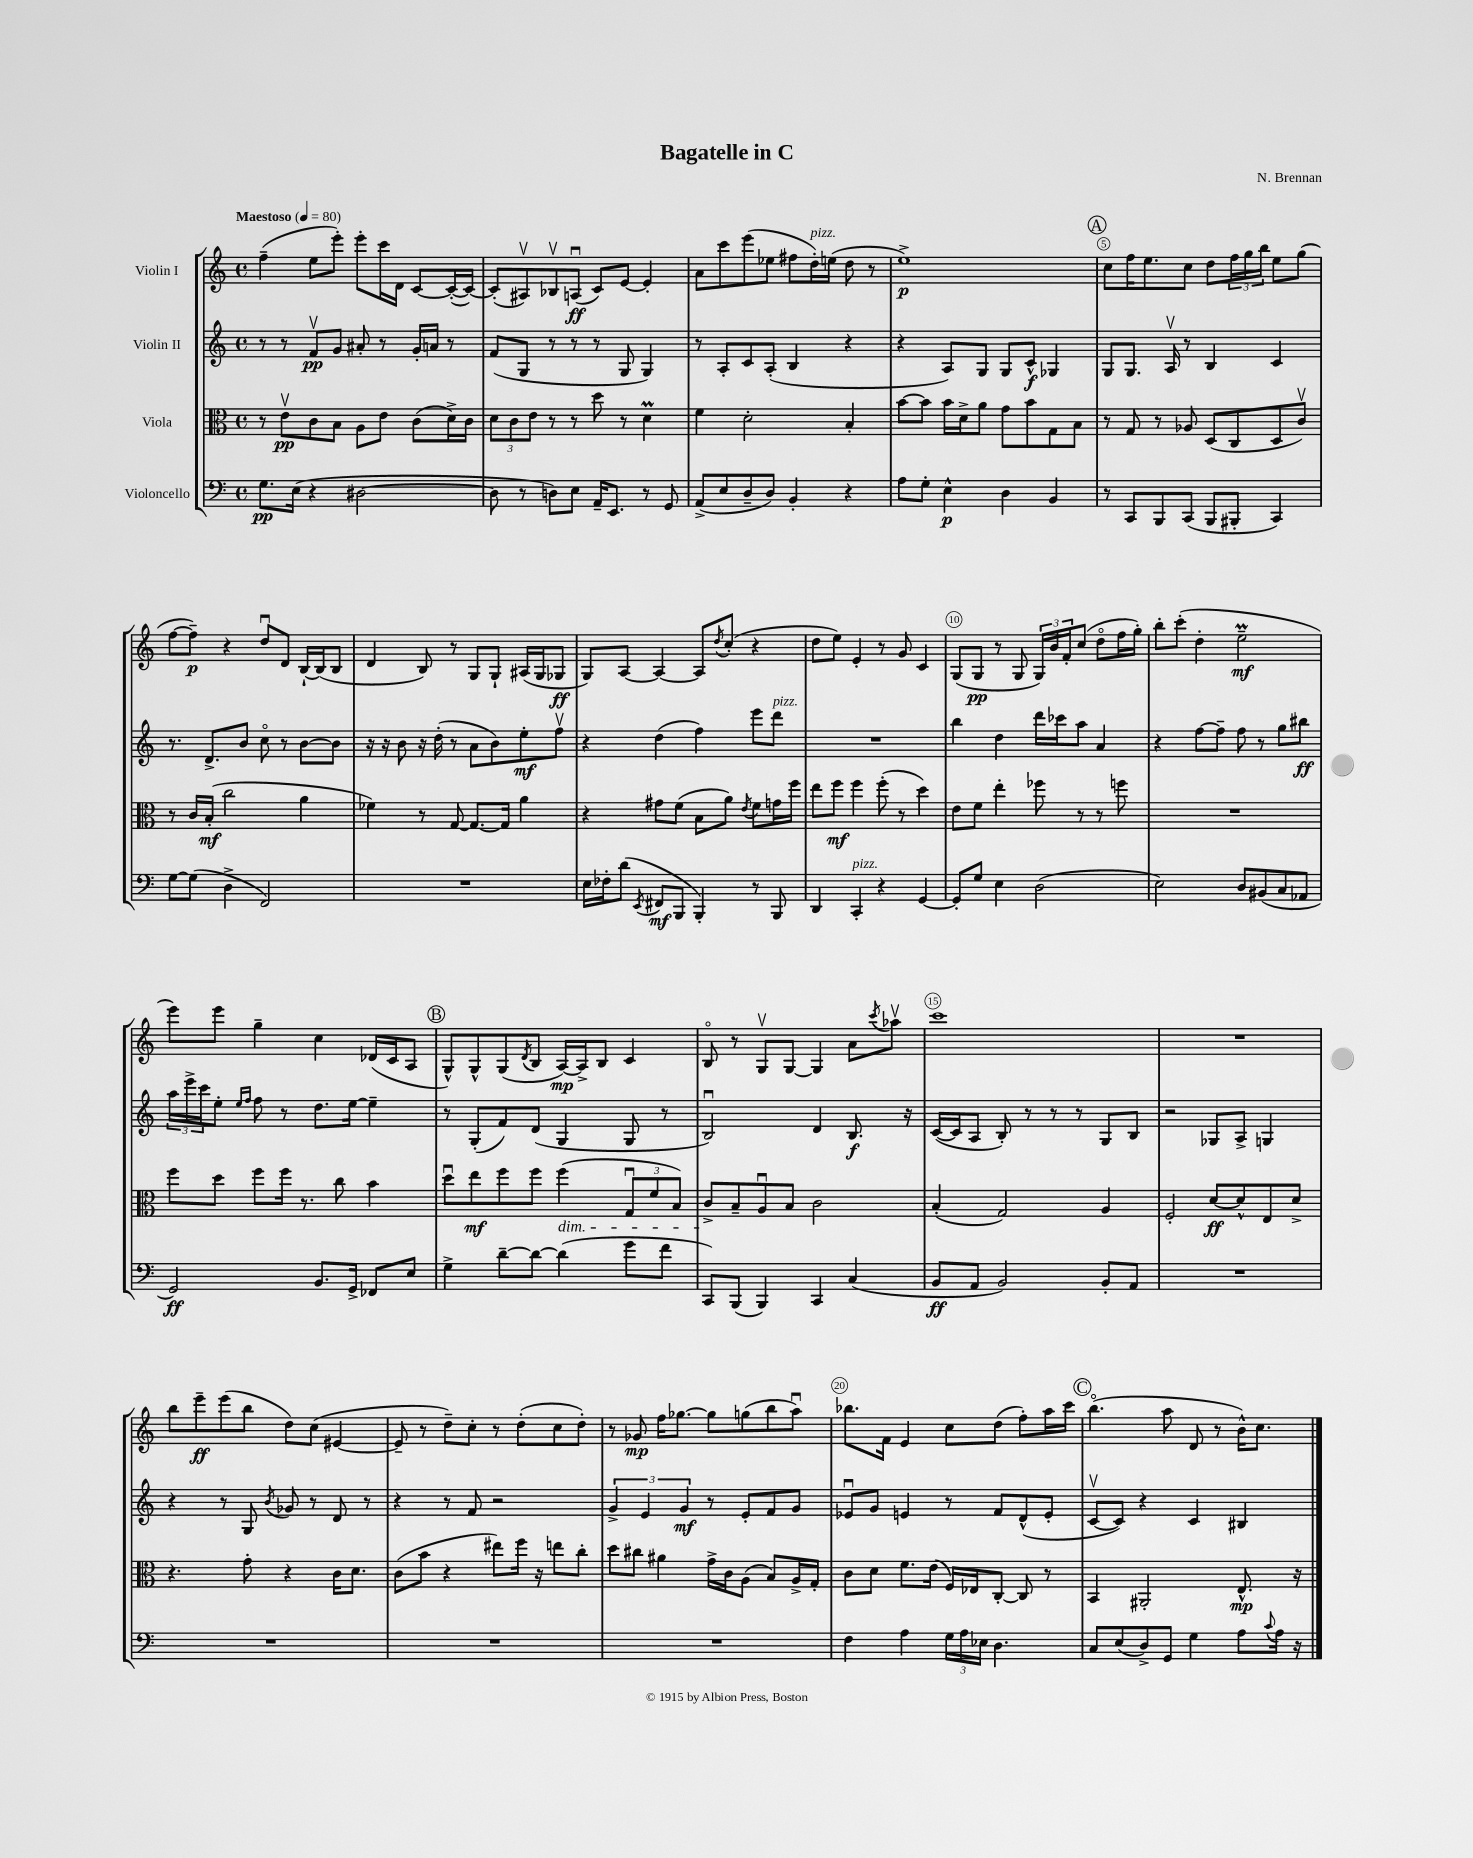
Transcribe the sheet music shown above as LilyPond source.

\header { title = "Bagatelle in C" composer = "N. Brennan" }
<<
\new StaffGroup <<
\new Staff = "s0" \with { instrumentName = "Violin I" } {
    \clef treble \key c \major \defaultTimeSignature \time 4/4 \tempo "Maestoso" 4 = 80
    f''4--( e''8 e'''8-.) e'''8-. c'''16 d'16 c'8~ c'16~-.( c'16~) |
    c'8-.( ais8\upbow) bes8\upbow a8\downbow\ff( c'8) e'8~ e'4-. |
    a'8 c'''8 e'''8( ees''8 fis''8 d''16-.^\markup { \italic "pizz." }) e''16( d''8 r8 |
    e''1->\p) |
    \mark \markup { \circle "A" } c''8 f''16 e''8. c''8 d''8 \tuplet 3/2 { f''16 g''16 b''16 } e''8 g''8( |
    f''8~ f''8--\p) r4 d''8\downbow d'8 b16~-! b16( b8 |
    d'4 b8) r8 g8 g8-! ais16( g16 ges8\ff |
    g8) a8~ a4~ a8 \acciaccatura { d''8 } c''8-.( r4 |
    d''8 e''8) e'4-. r8 g'8 c'4 |
    g8( g8\pp r8 g8 \tuplet 3/2 { g16) b'16 f'16-. } c''8( d''8\flageolet f''16 g''16-.) |
    b''8-. c'''8-.( d''4-. e''2--\prall\mf |
    e'''8) e'''8 g''4-- c''4 des'16( c'16 a8 |
    \mark \markup { \circle "B" } g8-^) g8-^ g8( \acciaccatura { d'8 } b8 a16~\mp) a16-> b8 c'4 |
    b8\flageolet r8 g8\upbow g8~ g4 a'8 \acciaccatura { c'''8 } aes''8\upbow |
    c'''1 |
    R1 |
    b''8 e'''8--\ff e'''8( b''8 d''8) c''8( eis'4~ |
    eis'8-- r8 d''8--) c''8-. r8 d''8-.( c''8 d''8-.) |
    r8 ges'8\mp f''16 ges''8.~ ges''8 g''8( b''8 a''8\downbow) |
    bes''8. f'16 e'4 c''8 d''8( f''8-.) a''16 c'''16 |
    \mark \markup { \circle "C" } b''4.\flageolet( a''8 d'8 r8 b'16-^) c''8. \bar "|." |
}
\new Staff = "s1" \with { instrumentName = "Violin II" } {
    \clef treble \key c \major \defaultTimeSignature \time 4/4
    r8 r8 f'8\upbow\pp g'8 ais'8-. r8 g'16-. a'16 r8 |
    f'8( g8 r8 r8 r8 g8 g4) |
    r8 a8-. c'8 a8-.( b4 r4 |
    r4 a8) g8 g8 c'8-^\f ges4 |
    \mark \markup { \circle "A" } g8 g8. a16\upbow r8 b4 c'4 |
    r8. d'8.-> b'8 c''8\flageolet r8 b'8~ b'8 |
    r16 r16 b'8 r16 d''16-.( r8 a'8 b'8) e''8-.\mf f''8\upbow |
    r4 d''4( f''4) e'''8 d'''8^\markup { \italic "pizz." } |
    R1 |
    b''4 d''4 d'''16 ces'''16 a''8 a'4 |
    r4 f''8~ f''8-- f''8 r8 g''8 bis''8\ff |
    \tuplet 3/2 { a''16 e'''16-> c'''16 } e''8-. \grace { e''16 f''16 } f''8 r8 d''8. e''16~ e''4-- |
    \mark \markup { \circle "B" } r8 g8-.( f'8) d'8( g4 g8 r8 |
    b2\downbow) d'4 b8.\f r16 |
    c'16~( c'16 a8 b8-.) r8 r8 r8 g8 b8 |
    r2 ges8 a8-> g4 |
    r4 r8 g8 \acciaccatura { b'8 } ges'8 r8 d'8 r8 |
    r4 r8 f'8 r2 |
    \tuplet 3/2 { g'4-> e'4 g'4\mf } r8 e'8-. f'8 g'8 |
    ees'8\downbow g'8 e'4 r8 f'8 d'8-^( e'8-. |
    \mark \markup { \circle "C" } c'8~\upbow c'8) r4 c'4 bis4 \bar "|." |
}
\new Staff = "s2" \with { instrumentName = "Viola" } {
    \clef alto \key c \major \defaultTimeSignature \time 4/4
    r8 e'8\upbow\pp c'8 b8 a8 e'8 c'8( d'16->) c'16 |
    \tuplet 3/2 { d'8 c'8 e'8 } r8 r8 d''8 r8 d'4\prall |
    f'4 d'2-. b4-. |
    b'8~ b'8 b'16 d'16-> a'8 g'8 b'8 g8 b8 |
    \mark \markup { \circle "A" } r8 g8 r8 aes8 d8( c8 d8 c'8\upbow) |
    r8 c'16 b16-.\mf( c''2 a'4 |
    fes'4) r8 g8~ g8.~ g16 a'4 |
    r4 gis'8 f'8( b8 a'8) \acciaccatura { e'8 } f'8 g'16 f''16 |
    e''8 f''8\mf f''4 f''8-.( r8 d''4) |
    e'8 f'8 e''4-. fes''8 r8 r8 f''8 |
    R1 |
    f''8 d''8 f''8 f''16 r8. c''8 b'4 |
    \mark \markup { \circle "B" } d''8\downbow e''8\mf f''8 f''8 f''4\dim( \tuplet 3/2 { g8\downbow f'8 b8) } |
    c'8->\! b8-- a8\downbow b8 c'2 |
    b4-.( g2) a4 |
    f2-. d'8~\ff d'8-^ e8 d'8-> |
    r4. g'8-. r4 c'16 d'8. |
    c'8( b'8 r4 eis''8) f''16 r16 e''8 c''8-. |
    d''8 cis''8 ais'4 g'16-> c'16 a8( b8) a16-> g16-. |
    c'8 d'8 f'8. e'16( f16) ees16 c8~-. c8 r8 |
    \mark \markup { \circle "C" } b,4 ais,2-. e8.-^\mp r16 \bar "|." |
}
\new Staff = "s3" \with { instrumentName = "Violoncello" } {
    \clef bass \key c \major \defaultTimeSignature \time 4/4
    g8.\pp e16( r4 dis2~ |
    dis8 r8 d8) e8 a,16-- e,8. r8 g,8 |
    a,8->( e8 d8-- d8) b,4-. r4 |
    a8 g8-. e4-^\p d4 b,4 |
    \mark \markup { \circle "A" } r8 c,8 b,,8 c,8( b,,8 bis,,8-. c,4) |
    g8~ g8( d4-> f,2) |
    R1 |
    e16 fes16-. d'8( \acciaccatura { e,8 } fis,8\mf b,,8 b,,4-.) r8 b,,8 |
    d,4 c,4-.^\markup { \italic "pizz." } r4 g,4~ |
    g,8-. g8 e4 d2( |
    e2) d8 bis,8( c8 aes,8 |
    g,2\ff) b,8. g,16-> fes,8 e8 |
    \mark \markup { \circle "B" } g4-> d'8~-- d'8~ d'4( g'8 f'8 |
    c,8) b,,8( b,,4) c,4 c4( |
    b,8\ff a,8 b,2) b,8-. a,8 |
    R1 |
    R1 |
    R1 |
    R1 |
    f4 a4 \tuplet 3/2 { g16 a16 ees16 } d4. |
    \mark \markup { \circle "C" } c8 e8( d8->) g,8 g4 a8 \appoggiatura { c'8 } a16 r16 \bar "|." |
}
>>
>>
\layout { \context { \Score \override BarNumber.break-visibility = ##(#f #t #t) barNumberVisibility = #(every-nth-bar-number-visible 5) \override BarNumber.stencil = #(make-stencil-circler 0.1 0.3 ly:text-interface::print) } }
